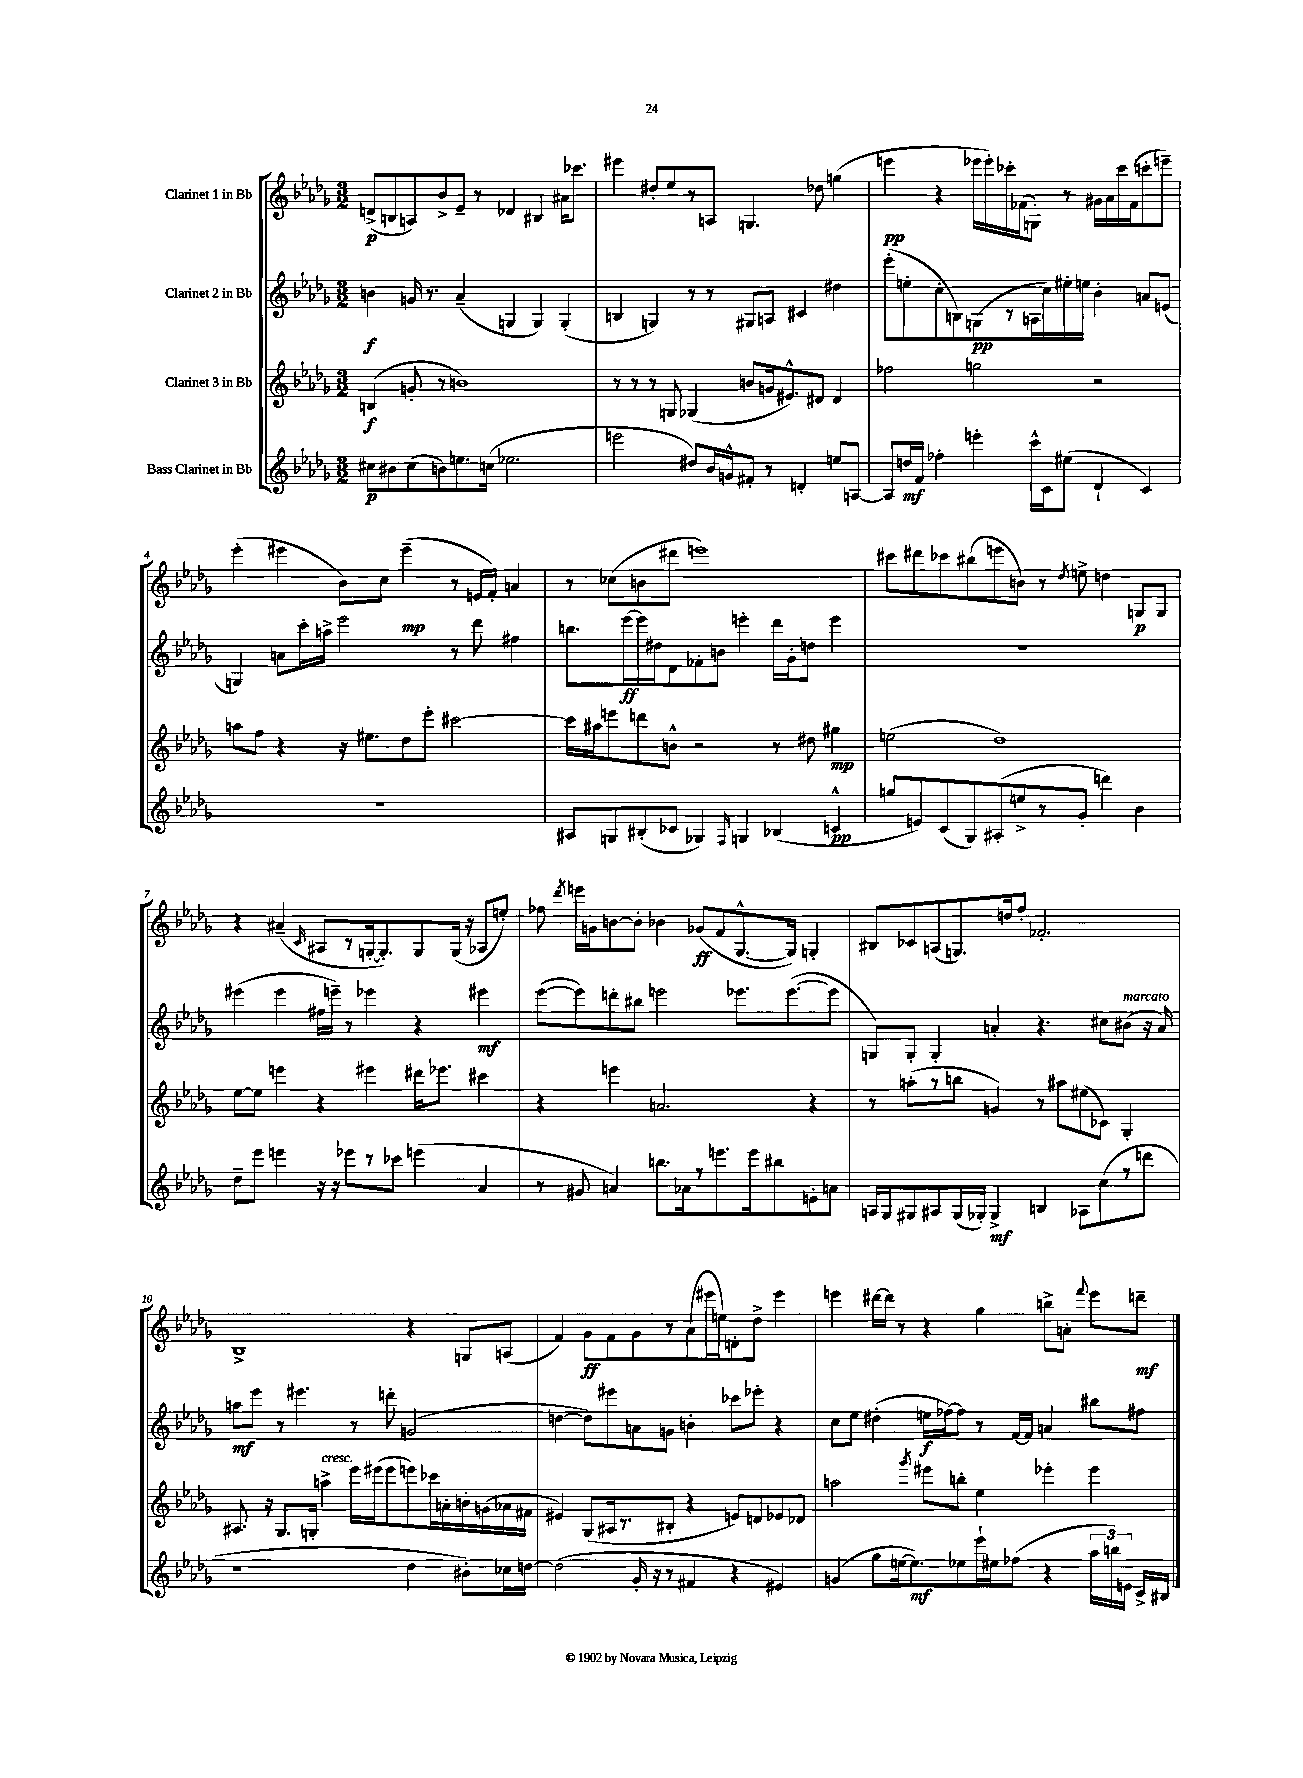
<<
\new StaffGroup <<
\new Staff = "s0" \with { instrumentName = "Clarinet 1 in Bb" } {
    \clef treble \key des \major \numericTimeSignature \time 3/2
    \autoBeamOff d'8[->\p( b8 a8) bes'8-> ees'8]-- r8 des'4 bis4 ais'16[ ces'''8.] |
    eis'''4 dis''8[-. ees''8 r8 a8] g4. des''8 g''4( |
    e'''4\pp r4 ees'''16[ ees'''16-.) ces'''16-. fes'16( g8]-.) r8 gis'16[ aes'16 ces'''16 fes'16( c'''8-. e'''8]--) |
    ees'''4-.( eis'''4 bes'8[) c''8] eis'''4--\mp( r8 e'16[ f'16]-.) a'4 |
    r8 ces''8[( b'8 dis'''8] e'''1) |
    cis'''8[ dis'''8 ces'''8 bis''8( e'''8 b'8]) r8 \acciaccatura { des''8 } e''8-> d''4 g8[\p g8] |
    r4 ais'4--( \grace { c'16 } ais8[ r8 g16~-. g8.-.) g8 g16]( r16 aes8[ e''8]-.) |
    fes''8 \acciaccatura { des'''8 } e'''16[ g'16 b'8~ b'8]-. bes'4 ges'8[\ff( f'8 ges8.~-^ ges16]) g4-. |
    bis8[ ces'8 a8( g8.) d''16 f''8]-. fes'2.-. |
    bes1-> r4 g8[ a8]( |
    f'4) ges'8[\ff f'8 ges'8 r8 aes'8( eis'''16 e''16) d'8-. des''8]-> eis'''4 |
    e'''4 dis'''16[~ dis'''16] r8 r4 ges''4 b''8[-> a'8]-. \appoggiatura { f'''8 } e'''8[ d'''8]--\mf \bar "|." |
}
\new Staff = "s1" \with { instrumentName = "Clarinet 2 in Bb" } {
    \clef treble \key des \major \numericTimeSignature \time 3/2
    \autoBeamOff b'4\f g'16 r8. aes'4--( g4 g4) g4-.( |
    b4 g4) r8 r8 gis8[ a8] cis'4 dis''4 |
    ees'''8[-.( e''8-. c''8-. b8) g8\pp( r8 a16 c''16) eis''16-. e''16] bes'4-. a'8[ e'8]( |
    g4) a'8[ c'''16-. a''16]-> ees'''2 r8 des'''8 fis''4 |
    b''8.[ ees'''16~\ff ees'''16 dis''16 des'8 fes'8-. b'8] e'''4-. des'''16[ ges'16-. d''8] e'''4 |
    R1. |
    eis'''4( eis'''4 fis''16[ e'''16]--) r8 ees'''4 r4 eis'''4\mf |
    ees'''8[~( ees'''8) d'''8-. bis''8] e'''2 ees'''8.[ ees'''8.~( ees'''8] |
    g8[) g8]-. g4-. a'4-. r4. cis''8[ bis'8]^\markup { \italic "marcato" }( r16 a'16) |
    a''8[\mf ees'''8] r8 eis'''4. r8 d'''8-. g'2( |
    d''4~ d''8[) eis'''8 a'8 g'8] b'4-. ces'''8[ ees'''8]-. r4 |
    c''8[ ees''8] dis''4-.( e''16[\f fes''16~) fes''8] r8 f'16[~ f'16] a'4 bis''8[ fis''8] \bar "|." |
}
\new Staff = "s2" \with { instrumentName = "Clarinet 3 in Bb" } {
    \clef treble \key des \major \numericTimeSignature \time 3/2
    \autoBeamOff b4\f( g'8-. r8 b'1) |
    r8 r8 r8 g8 ges4( b'8[ g'16 eis'8.-^) dis'8] dis'4 |
    fes''2 g''2 r2 |
    a''8[ f''8] r4 r16 eis''8.[ des''8 ees'''8]-. cis'''2~ |
    cis'''16[ ais''16 e'''8 d'''8 b'8]-^ r2 r8 dis''8 gis''4\mp |
    e''2( des''1) |
    ees''8[~ ees''8] e'''4 r4 eis'''4 dis'''16[ ees'''8.] cis'''4 |
    r4 e'''4 a'2. r4 |
    r8 a''8[-.( r8 b''8] g'4) r8 ais''8[ eis''8( ces'8]) ges4-. |
    ais8. r16 ges8.[ g16]-. a''4->^\markup { \italic "cresc." } ees'''16[ eis'''16( eis'''8 e'''8) ces'''16 a'16-. b'16-. g'16( aes'16 fis'16] |
    eis'4) ges8[( ais16 r8. bis8]-. r4 e'8[) d'8 ees'8 des'8] |
    a''2 \acciaccatura { ges'''8 } eis'''8[ b''8]-. ees''4 ees'''4-. ees'''4 \bar "|." |
}
\new Staff = "s3" \with { instrumentName = "Bass Clarinet in Bb" } {
    \clef treble \key des \major \numericTimeSignature \time 3/2
    \autoBeamOff cis''8[\p bis'8 cis''8( b'8) e''8. c''16]( ees''2. |
    e'''2 dis''8[) bes'16 g'16-^ fis'8]-. r8 d'4-. e''8[ a8]~ |
    a8[ d''16\mf f'16] fes''4-. e'''4-. c'''16[-^ c'16 eis''8]( des'4-! c'4) |
    R1. |
    ais8[ g8 bis8-.( ces'8] ges4) \grace { f16 } g4 bes4( c'4-^\pp |
    g''8[ e'8) c'8( ges8) ais8-.( e''8-> r8 ges'8]-. d'''4) bes'4 |
    des''8[-- ees'''8] e'''4 r16 r16 ees'''8[ r8 ces'''8] e'''4( aes'4 |
    r8 gis'8 a'4) b''8.[ aes'16 r8 e'''8. e'''16 bis''8 e'8-. a'8] |
    a16[ ges16 gis8 ais8 gis16( ges16]-.) ges4->\mf b4 aes8[ c''8( r8 d'''8] |
    r1 des''4 bis'8[-.) ces''16 d''16]~ |
    d''2( ges'16-. r16 r8 fis'4 r4 eis'4) |
    g'4( ges''8[ e''16~ e''8.\mf) ees''8 ees'''16-! eis''16 fes''8]( r4 \tuplet 3/2 { aes''16[ b''16) e'16] } c'16[-> bis16] \bar "|." |
}
>>
>>
